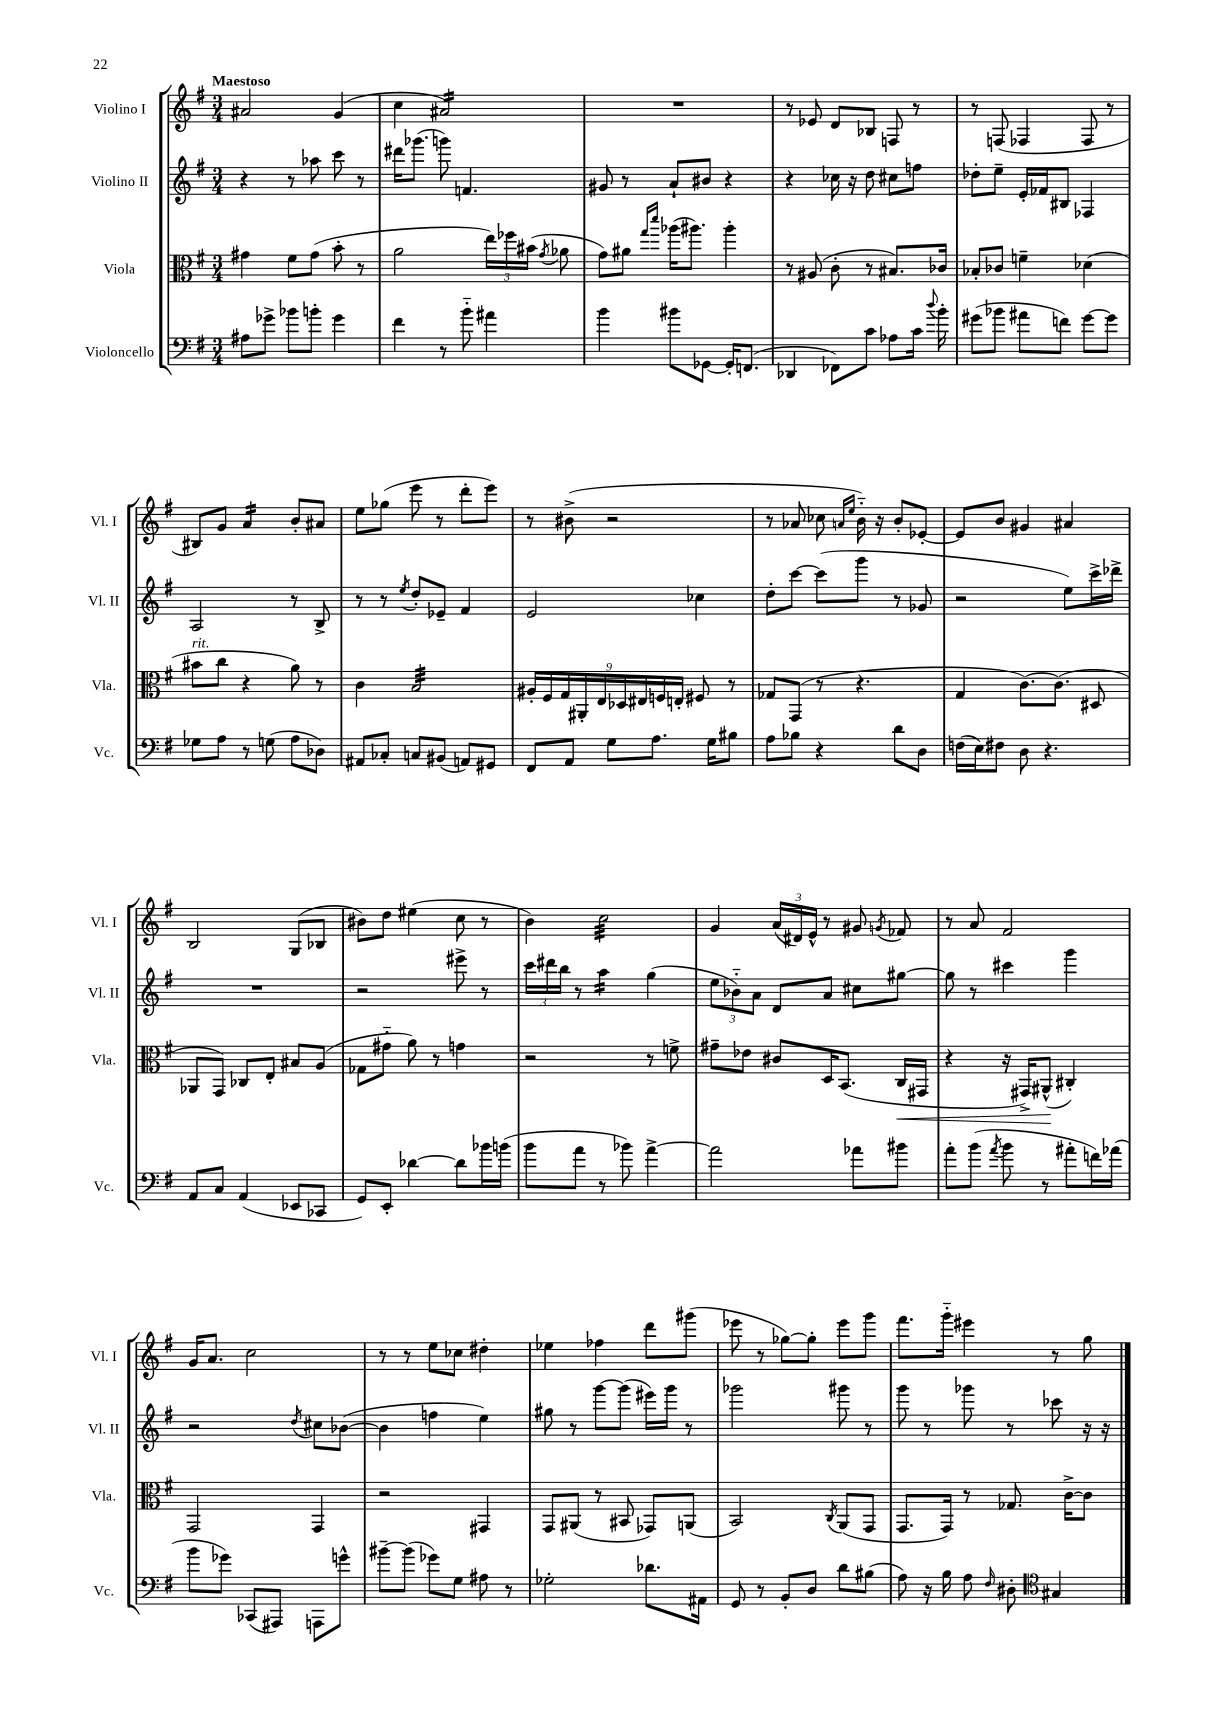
<<
\new StaffGroup <<
\new Staff = "s0" \with { instrumentName = "Violino I" shortInstrumentName = "Vl. I" } {
    \clef treble \key g \major \numericTimeSignature \time 3/4 \tempo "Maestoso"
    \autoBeamOff ais'2 g'4( |
    c''4 ais'2:16) |
    R2. |
    r8 ees'8 d'8[ bes8] f8 r8 |
    r8 f8( fes4 fes8 r8 |
    bis8[) g'8] a'4:16 b'8[-. ais'8] |
    e''8[ ges''8]( e'''8 r8 d'''8[-. e'''8]) |
    r8 bis'8->( r2 |
    r8 aes'8 ces''8 \grace { a'16[ e''16] } b'16-_) r16 b'8[-. ees'8]~-. |
    ees'8[ b'8] gis'4 ais'4 |
    b2 g8[( bes8] |
    bis'8[) d''8] eis''4( c''8 r8 |
    b'4) c''2:32 |
    g'4 \tuplet 3/2 { a'16[( dis'16) e'16]-^ } r8 gis'8 \acciaccatura { g'8 } fes'8 |
    r8 a'8 fis'2 |
    g'16[ a'8.] c''2 |
    r8 r8 e''8[ ces''8] dis''4-. |
    ees''4 fes''4 d'''8[ gis'''8]( |
    ees'''8 r8 ges''8[~) ges''8]-. ees'''8[ g'''8] |
    fis'''8.[ g'''16]-_ eis'''4 r8 g''8 \bar "|." |
}
\new Staff = "s1" \with { instrumentName = "Violino II" shortInstrumentName = "Vl. II" } {
    \clef treble \key g \major \numericTimeSignature \time 3/4
    \autoBeamOff r4 r8 aes''8 c'''8 r8 |
    dis'''16[ ges'''8.]( g'''8) f'4. |
    gis'8 r8 a'8[-! bis'8] r4 |
    r4 ces''16 r16 d''8 cis''8[ f''8] |
    des''8[-. e''8]-- e'16[-. fes'16 bis8] fes4 |
    a2 r8 b8-> |
    r8 r8 \acciaccatura { e''8 } d''8[-. ees'8]-- fis'4 |
    e'2 ces''4 |
    d''8[-. c'''8]~ c'''8[( g'''8] r8 ges'8 |
    r2 e''8[) c'''16-> des'''16]-> |
    R2. |
    r2 eis'''8-> r8 |
    \tuplet 3/2 { c'''16[ dis'''16 b''16] } r8 a''4:16 g''4( |
    \tuplet 3/2 { e''8[ bes'8-_) a'8] } d'8[ a'8] cis''8[ gis''8]~ |
    gis''8 r8 cis'''4 g'''4 |
    r2 \acciaccatura { d''8 } cis''8[ bes'8]~( |
    bes'4 f''4 e''4) |
    gis''8 r8 g'''8[~ g'''8]( eis'''16[) g'''16] r8 |
    ges'''2 gis'''8 r8 |
    g'''8 r8 ges'''8 r8 ces'''8 r16 r16 \bar "|." |
}
\new Staff = "s2" \with { instrumentName = "Viola" shortInstrumentName = "Vla." } {
    \clef alto \key g \major \numericTimeSignature \time 3/4
    \autoBeamOff gis'4 fis'8[ gis'8]( b'8-. r8 |
    a'2 \tuplet 3/2 { e''16[) fes''16 bis'16]( } \acciaccatura { g'8 } aes'8 |
    g'8[) ais'8] \grace { g''16[ d'''16] } aes''16[( ais''8.]) ais''4-. |
    r8 ais8( c'8-. r8 bis8.[) ces'16] |
    bes8[-. ces'8] f'4-- des'4( |
    bis'8[^\markup { \italic "rit." } c''8] r4 a'8) r8 |
    c'4 b2:32 |
    \tuplet 9/8 { ais16[-. fis16 g16 ais,16-. e16 des16 eis16 f16 e16]-. } fis8 r8 |
    ges8[ g,8]( r8 r4. |
    g4 c'8.[~) c'8.]( dis8 |
    aes,8[ g,8]) ces8[ e8]-. bis8[ a8]( |
    ges8[ gis'8]-_ a'8) r8 g'4 |
    r2 r8 f'8-> |
    gis'8[-- ees'8] cis'8[ d16 b,8.]( c16[\< gis,16] |
    r4 r16 gis,16[->) ais,8]-^\!( cis4-.) |
    g,2 g,4 |
    r2 gis,4 |
    g,8[ ais,8]( r8 bis,8 ges,8[) a,8]( |
    b,2) \acciaccatura { c8 } a,8[( g,8] |
    g,8.[ g,16]) r8 ges8. c'16[~-> c'8] \bar "|." |
}
\new Staff = "s3" \with { instrumentName = "Violoncello" shortInstrumentName = "Vc." } {
    \clef bass \key g \major \numericTimeSignature \time 3/4
    \autoBeamOff ais8[ ges'8]-> bes'8[ b'8]-. ges'4 |
    fis'4 r8 b'8-_ ais'4 |
    b'4 bis'8[ ges,8]~ ges,16[-. f,8.]( |
    des,4 fes,8[) c'8] aes8[ c'16] \appoggiatura { d''8 } b'16-. |
    gis'8[( bes'8] ais'8[ f'8]) gis'8[~ gis'8] |
    ges8[ a8] r8 g8( a8[ des8]) |
    ais,8[ ces8]-. c8[ bis,8]( a,8[) gis,8] |
    fis,8[ a,8] g8[ a8.] g16[ bis8] |
    a8[ bes8] r4 d'8[ d8] |
    f16[( e16) fis8] d8 r4. |
    a,8[ c8] a,4( ees,8[ ces,8] |
    g,8[) e,8]-. des'4~ des'8[ bes'16 b'16]( |
    b'8[ a'8] r8 bes'8) a'4~-> |
    a'2 aes'8[ bis'8] |
    a'8[-. b'8]( \acciaccatura { a'8 } b'8 r8 ais'8[-. f'16) aes'16]( |
    b'8[ ges'8]) ces,8[( ais,,8]) a,,8[ g'8]-^ |
    bis'8[~-- bis'8]( ges'8[) g8] ais8 r8 |
    ges2-. des'8.[ ais,16] |
    g,8 r8 b,8[-. d8] d'8[ bis8]( |
    a8) r16 b16 a8 \grace { fis16 } dis8-. \clef tenor gis4 \bar "|." |
}
>>
>>
\layout { \context { \Score \remove "Bar_number_engraver" } }
